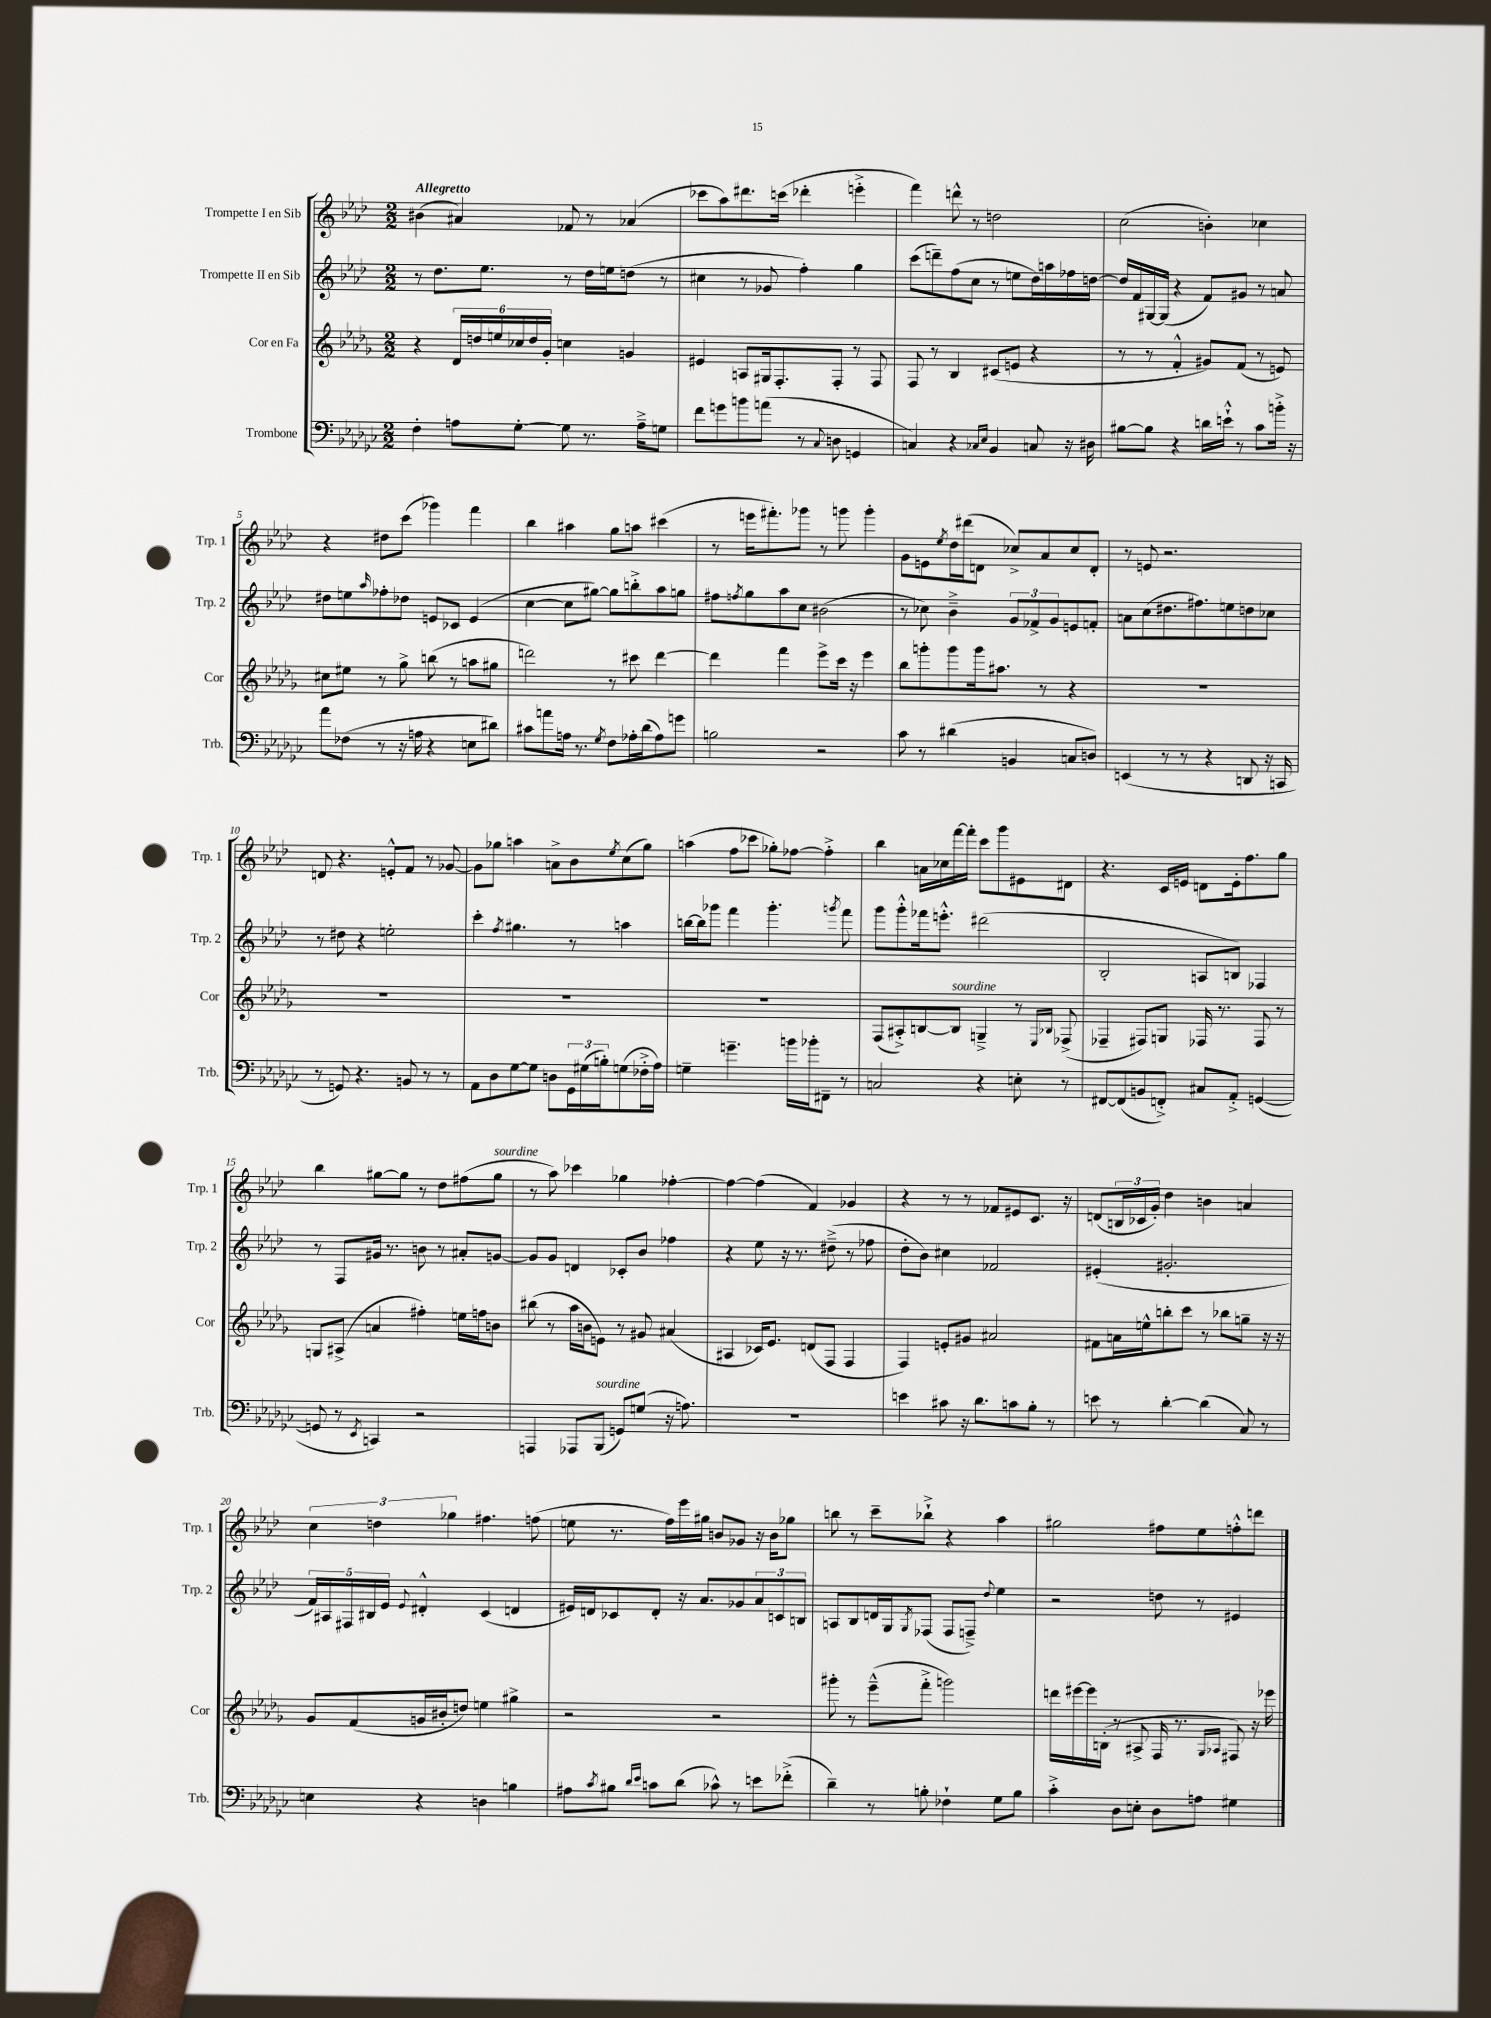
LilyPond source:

<<
\new StaffGroup <<
\new Staff = "s0" \with { instrumentName = "Trompette I en Sib" shortInstrumentName = "Trp. 1" } {
    \clef treble \key aes \major \numericTimeSignature \time 2/2 \tempo "Allegretto"
    bis'4( ais'4) fes'8 r8 aes'4( |
    ces'''8 aes''8) dis'''8. c'''16( des'''4-. e'''4-.-> |
    f'''4) d'''8-^ r8 d''2 |
    c''2( b'4-.) ces''4 |
    r4 dis''8 c'''8( ges'''4) f'''4 |
    bes''4 ais''4 g''8 a''8 cis'''4( |
    r8 e'''16 fis'''8.-.) ges'''8 r8 g'''8 g'''4-. |
    g'8 e'8 \acciaccatura { ees''8 } des''16 dis'''16( d'8 ces''8->) aes'8 ces''8 d'8-. |
    r8 e'8 r2. |
    d'8 r4. e'8-.-^ f'8 r8 ges'8~ |
    ges'8 ges''8 a''4 a'8-> bes'8 \acciaccatura { ees''8 } c''8( ges''8) |
    a''4( f''8 ces'''8 ges''8-.) fes''8~ fes''4-.-> |
    bes''4 a'16 ces''16 f'''16~ f'''16-. c'''8 g'''8 eis'8 dis'8 |
    r4. c'16 e'16 d'8 e'16-. f''8. g''8 |
    bes''4 gis''8~ gis''8 r8 des''8 fis''8( gis''8^\markup { \italic "sourdine" } |
    r8 aes''8) ces'''4 ges''4 fes''4~-. |
    fes''4~ fes''4( f'4) ges'4 |
    r4 r8 r8 fes'8 eis'8 c'8. r16 |
    d'8( \tuplet 3/2 { b16 ces'16 g'16-.) } des''4 b'4 a'4 |
    \tuplet 3/2 { c''4 d''4 ges''4 } fis''4. f''8( |
    e''8 r8. f''16) ees'''16 gis''16 b'8 ges'8 r16 b'16 ges''8 |
    b''8 r8 c'''8-- bes''8-!-> r4 aes''4 |
    gis''2 fis''8 ees''8 f''8-.-^ d'''8 \bar "|." |
}
\new Staff = "s1" \with { instrumentName = "Trompette II en Sib" shortInstrumentName = "Trp. 2" } {
    \clef treble \key aes \major \numericTimeSignature \time 2/2
    r8 des''8. ees''8. r8 des''16 e''16 d''8( r8 |
    cis''4 r8 ges'8 f''4-.) g''4 |
    c'''8( d'''8--) f''8( c''8 r8 e''8 des''16) a''16 fes''16 d''16~ |
    d''16 f'16 gis16~ gis16( r4 f'8) gis'8 r8 a'8 |
    dis''8 e''8 \grace { aes''16 } fes''8-. des''8 e'8 ces'8 e'4( |
    c''4~ c''8 gis''8~) gis''8 b''8-.-> aes''8 g''8 |
    fis''8 \acciaccatura { f''8 } g''8 aes''8 c''8 bis'2( |
    r8 ces''8) bes'4---> \tuplet 3/2 { g'8 fes'8-> g'8 } e'8 f'8-. |
    a'8 c''8( dis''8. fis''8.) e''8 d''8 ces''8 |
    r8 dis''8 r4 e''2-. |
    c'''4-. \acciaccatura { f''8 } gis''4. r8 a''4 |
    b''16~ b''16 ges'''8 f'''4 ges'''4.-. \acciaccatura { g'''8 } f'''8 |
    g'''8 g'''8-.-^ fes'''16 e'''8.-.-^ dis'''2( |
    bes2-. a8 b8) fes4 |
    r8 f8 gis'16 r8. b'8 r8 ais'8-. g'8~ |
    g'8 g'8 d'4 ces'8-. bes'8 fes''4 |
    r4 ees''8 r16 r8. dis''8--->( r8 fes''8 |
    des''8-. bes'8) cis''4 fes'2 |
    eis'4-.( gis'2.-. |
    \tuplet 5/4 { f'16) ais16 fis16 bis16 ees'16 } \appoggiatura { ees'8 } dis'4-.-^ c'4( d'4 |
    eis'16) d'16 ces'8 d'8-. r16 aes'8. ges'8 \tuplet 3/2 { aes'8 c'8 b8 } |
    a8 bes8 d'16 g16 \acciaccatura { g8 } fes8( fes8 f8--->) \appoggiatura { des''8 } ees''4 |
    r2 d''8 r8 eis'4 \bar "|." |
}
\new Staff = "s2" \with { instrumentName = "Cor en Fa" shortInstrumentName = "Cor" } {
    \clef treble \key des \major \numericTimeSignature \time 2/2
    r4 \tuplet 6/4 { des'16 d''16 e''16 ces''16 d''16 ges'16-. } c''4 g'4 |
    eis'4 a8 gis16 f8.-. f8-. r8 f8 |
    f8 r8 bes4 cis'8( e'8 r4 |
    r8 r8 f'4-.-^ gis'8) f'8( r8 e'8) |
    cis''8 eis''8 r8 ges''8-> b''8( r8 a''8 gis''8 |
    d'''2) r8 cis'''8 d'''4~ |
    d'''4 f'''4 ees'''8-> c'''16 r16 ees'''4 |
    bes''8 g'''8-. g'''8 g'''16 ais''8. r8 r4 |
    R1 |
    R1 |
    R1 |
    R1 |
    f8( ais8-.->) b8~ b8^\markup { \italic "sourdine" } g4---> r8 \grace { ees16 bes16 } fes8->( |
    fes4-- fis8) g8 fes16 r8. fes8 r8 |
    g8 ais8->( a'4 fis''4-.) e''16 f''16 b'8 |
    bis''8( r8 aes''16 b'16 e'8) r8 gis'8 ais'4( |
    ais4 ces'16) ees'8. d'8( f8 f4 |
    f4) e'8-. gis'8 ais'2 |
    fis'8 a'16 e''16-^ b''8-. c'''8 r8 bes''8 g''8-- r16 r16 |
    ges'8 f'8( g'16 bis'16-. d''8) e''4 gis''4-> |
    r2 r2 |
    gis'''8-. r8 ees'''8---^( f'''8-.-> g'''2) |
    d'''16 eis'''16~ eis'''16 b16-.( r8 ais8-> f16 r8. \grace { ges16 aes16 } fis8) r16 ees'''16 \bar "|." |
}
\new Staff = "s3" \with { instrumentName = "Trombone" shortInstrumentName = "Trb." } {
    \clef bass \key ges \major \numericTimeSignature \time 2/2
    f4-. a8 ges8~-. ges8 r8. a16---> g8 |
    f'8 g'8 b'8 a'8( r8 \appoggiatura { ces8 } d8 g,4 |
    c4) r4 \grace { ces16 ees16 } bes,4 c8 r16 dis16 |
    bis8~ bis8 r4 d'16 e'16-!-^ r8 ces'8 b'16-.-> r16 |
    aes'8 fes8( r8 r16 a16 r4 e8 dis'8) |
    cis'8 a'8 a16 r8. \acciaccatura { ges8 } f8 aes16-. des'16( aes8) g'8 |
    b2 r2 |
    ces'8 r8 dis'4( b,4 c8 d8) |
    e,4( r8 r8 r4 d,8 r16 c,16 |
    r8 g,8) r4. b,8 r8 r8 |
    aes,8 des8 ges8~ ges8 d8 \tuplet 3/2 { ges,16 gis16( b16-.) } g8( fes16-.-> aes16) |
    g4-- g'4.-- b'16 bes'16-. fis,8-- r8 |
    c2 r4 e8-. r8 |
    fis,8~ fis,8( b,8 f,8-.->) cis8 aes,8-.-> g,4~( |
    g,8 r8 \acciaccatura { ees,8 } c,4) r2 |
    a,,4 aes,,8 bes,,8^\markup { \italic "sourdine" }( g,8) g8( r16 a8.) |
    R1 |
    e'4 cis'8 r16 des'8. c'8 bes8-. r8 |
    e'8 r8 des'4~-. des'4( ces8) r8 |
    e4 r4 d4 b4 |
    ais8 \acciaccatura { ces'8 } bis8 \grace { des'16 ees'16 } c'8 des'8( ces'8-^) r8 e'8 fes'8-.->( |
    des'4--) r8 b8-. fes4-! ges8 b8 |
    ces'4-.-> des8 e8-. des8 a8 gis4 \bar "|." |
}
>>
>>
